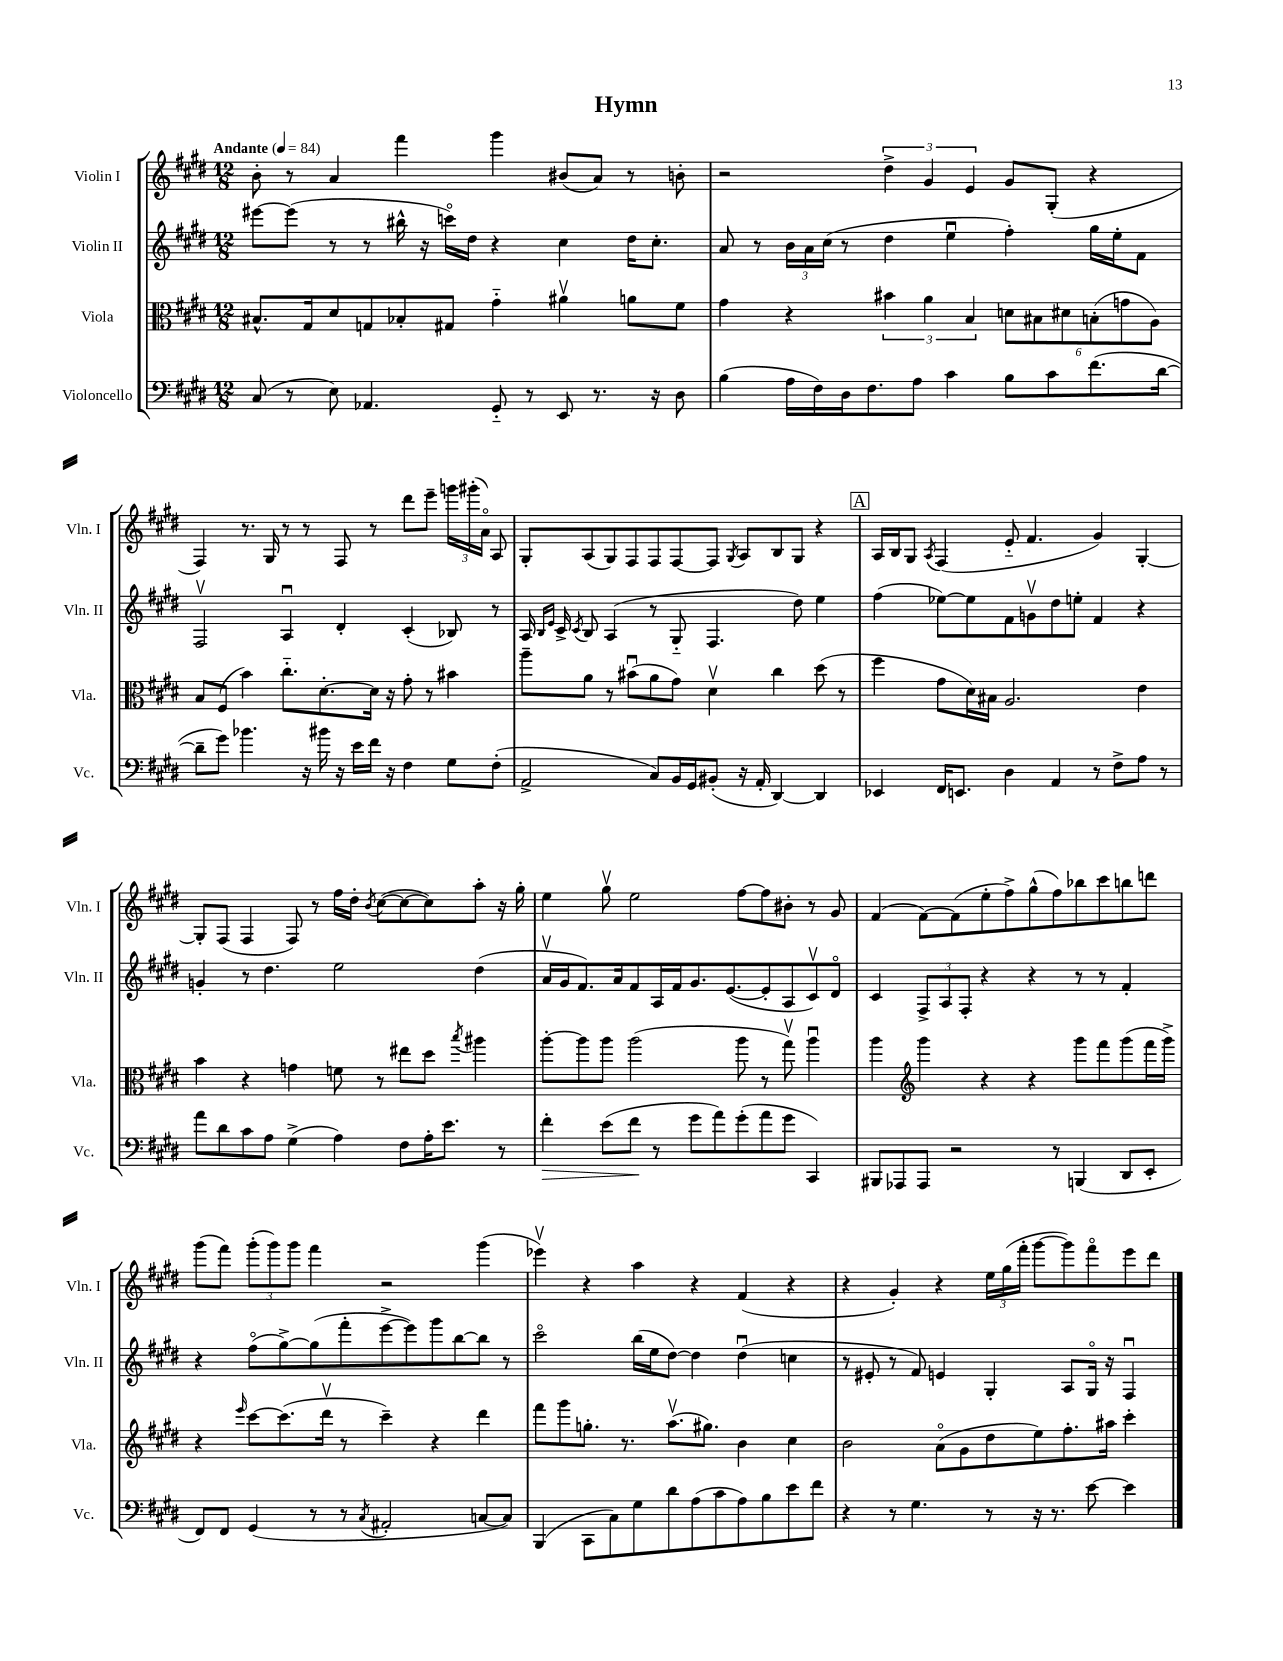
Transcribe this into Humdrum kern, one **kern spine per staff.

**kern	**kern	**kern	**kern
*staff4	*staff3	*staff2	*staff1
*clefF4	*clefC3	*clefG2	*clefG2
*k[f#c#g#d#]	*k[f#c#g#d#]	*k[f#c#g#d#]	*k[f#c#g#d#]
*M12/8	*M12/8	*M12/8	*M12/8
*MM84	*MM84	*MM84	*MM84
(8C#	8.B#^^	[8eee#	8b'
8r	.	(8eee#]	8r
.	16G#	.	.
8E)	8d#	8r	4a
4.AA-	8G	8r	.
.	8B-'	16bb#^^	4fff#
.	.	16r	.
.	8G#	16ccco)	.
.	.	16dd#	.
8GG#'~	4g#'~	4r	4ggg#
8r	.	.	.
8EE	4a#v	4cc#	(8b#
8.r	.	.	8a)
.	8a	16dd#	8r
16r	.	8.cc#'	.
8D#	8f#	.	8b'
=	=	=	=
(4B	4g#	8a	2r
.	.	8r	.
16A	4r	24b	.
.	.	24a	.
16F#)	.	.	.
.	.	(24cc#	.
16D#	.	8r	.
8.F#	.	.	.
.	6b#	4dd#	6dd#^
8A	.	.	.
.	6a	.	6g#
4c#	.	4eeu	.
.	6B	.	6e
8B	12d	4ff#')	8g#
.	12B#	.	.
8c#	.	.	(8G#'
.	12d#	.	.
(8.f#	(12B'	16gg#	4r
.	.	16ee'	.
.	12g	.	.
.	.	8f#	.
.	12A)	.	.
[16d#	.	.	.
=	=	=	=
8d#~]	8B	2F#v	4F#)
8g#)	(8F#	.	.
4.b-	4b)	.	8.r
.	.	.	16G#
.	8.cc#'~	4Au	8r
16r	.	.	8r
16b#	[8.d#'	.	.
16r	.	4d#'	8F#
16e	.	.	.
16f#	16d#]	.	8r
16r	16r	.	.
4F#	8g#'	(4c#'	8ddd#
.	8r	.	8eee~
8G#	4b#	8B-)	24ggg
.	.	.	(24ggg#'
.	.	.	24ao)
(8F#'	.	8r	8A
=	=	=	=
2AA^	8aa~	16A	8G#'
.	.	16qqB	.
.	.	16qqe	.
.	.	16c#^	.
.	.	8qc#	.
.	8a	8B	(8A
.	8r	(4A	8G#)
.	(8b#u	.	8F#
8C#)	8a	8r	8F#
16BB	8g#)	8G#'~	[8F#
16GG#	.	.	.
(8BB#'	4d#v	4.F#	8F#]
.	.	.	8qG#
16r	.	.	8A
16AA'	.	.	.
[4DD#)	4cc#	.	8B
.	.	8dd#)	8G#
4DD#]	(8dd#	4ee	4r
.	8r	.	.
=	=	=	=
4EE-	4ff#	(4ff#	16A
.	.	.	16B
.	.	.	8G#
.	.	.	8qA
16FF#	8g#	[8ee-)	(4F#
8.EE	.	.	.
.	16d#)	8ee-]	.
.	16B#	.	.
4D#	2.A	8f#	8e'~
.	.	8gv	4.f#
4AA	.	8dd#	.
.	.	8ee'	.
8r	.	4f#	4g#)
8F#^	.	.	.
8A	4e	4r	[4G#'
8r	.	.	.
=	=	=	=
8a	4b	4g'	8G#']
8d#	.	.	(8F#
8c#	4r	8r	4F#
8A	.	4.dd#	.
(4G#^	4g	.	8F#)
.	.	.	8r
4A)	8f	2ee	16ff#
.	.	.	16dd#'
.	.	.	8qb
.	8r	.	([8cc#
8F#	8ee#	.	8cc#_
16A'	8dd#	.	8cc#])
8.e	.	.	.
.	8qbb	.	.
.	4aa#	(4dd#	8aa'
8r	.	.	16r
.	.	.	16gg#'
=	=	=	=
4f#'	[8aa'	16av	4ee
.	.	16g#	.
.	8aa]	8.f#)	.
(8e	8aa	.	8gg#v
.	.	16a	.
8f#	(2aa	8f#	2ee
8r	.	16A	.
.	.	16f#	.
8g#	.	8.g#	.
8a)	.	.	.
.	.	([8.e	.
(8g#'	8aa	.	[8ff#
8a	8r	8e']	8ff#]
8g#	8gg#v)	8A	8b#'
4CC#)	4aau	8c#v)	8r
.	.	8d#o	8g#
=	=	=	=
8BBB#	4aa	4c#	(4f#
8AAA-	.	.	.
*	*clefG2	*	*
8AAA-	4ggg#	12F#^	[8f#)
.	.	12A	.
2r	.	.	(8f#]
.	.	12F#'	.
.	4r	4r	8ee'
.	.	.	8ff#^)
.	4r	4r	(8gg#^^
8r	.	.	8ff#)
(4BBB	8ggg#	8r	8bb-
.	8fff#	8r	8ccc#
8DD#	(8ggg#	4f#'	8bb
8EE'	16fff#	.	8ddd
.	16ggg#^)	.	.
=	=	=	=
8FF#)	4r	4r	(8ggg#
8FF#	.	.	8fff#)
.	16qqeee	.	.
(4GG#	[8ccc#	(8ff#o	(12ggg#'
.	.	.	12ggg#)
.	(8.ccc#]	[8gg#^)	.
.	.	.	12ggg#
8r	.	(8gg#]	4fff#
.	16ddd#v	.	.
8r	8r	8fff#'	.
8qC#	.	.	.
2AA#'	4ccc#~)	[8eee^	2r
.	.	8eee])	.
.	4r	8ggg#	.
.	.	[8bb	.
[8C	4ddd#	8bb]	(4ggg#
8C])	.	8r	.
=	=	=	=
(4BBB	8fff#	2ccc#o	4eee-v)
.	8ggg#	.	.
8CC#	8.gg'	.	4r
8C#)	.	.	.
.	8.r	.	.
8G#	.	(16bb	4aa
.	.	16ee	.
8d#	(8.aav	[8dd#)	.
(8A	.	4dd#]	4r
.	8.gg#)	.	.
8c#	.	.	.
8A)	4b	(4dd#u	(4f#
8B	.	.	.
8e	4cc#	4cc	4r
8f#	.	.	.
=	=	=	=
4r	2b	8r	4r
.	.	8e#'	.
8r	.	8r	4g#')
4.G#	.	8f#)	.
.	(8ao	4e	4r
.	8g#	.	.
8r	8dd#	4G#'	24ee
.	.	.	(24gg#
.	.	.	24fff#'
16r	8ee)	.	[8ggg#
8.r	.	.	.
.	8.ff#'	8A	8ggg#])
[8e	.	16G#o	8fff#o
.	16aa#	16r	.
4e]	4ccc#'	4F#u	8eee
.	.	.	8ddd#
==	==	==	==
*-	*-	*-	*-
